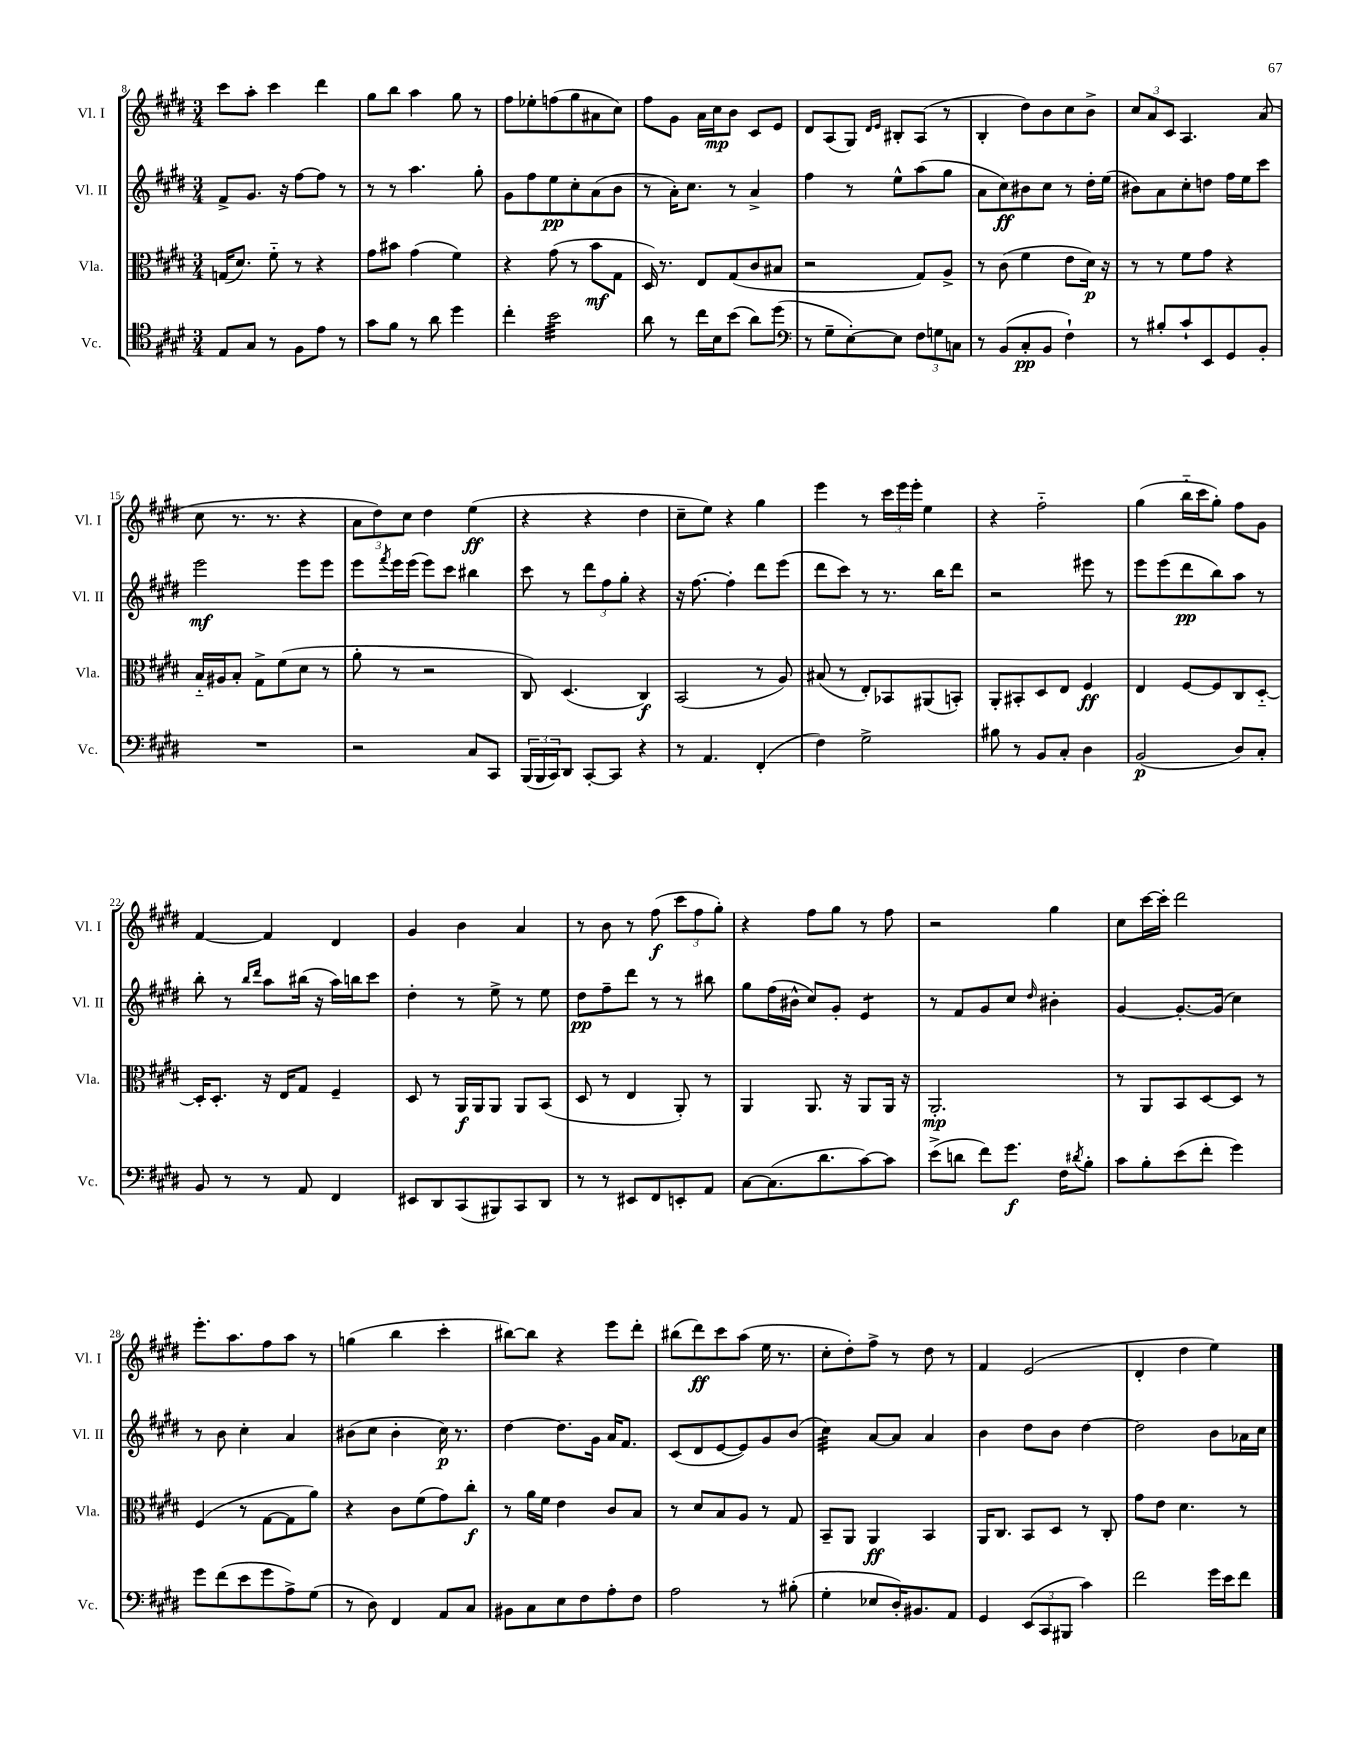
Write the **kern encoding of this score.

**kern	**kern	**kern	**kern
*staff4	*staff3	*staff2	*staff1
*clefC4	*clefC3	*clefG2	*clefG2
*k[f#c#g#d#]	*k[f#c#g#d#]	*k[f#c#g#d#]	*k[f#c#g#d#]
*M3/4	*M3/4	*M3/4	*M3/4
8E	(16G	8f#^	8ccc#
.	8.d#)	.	.
8G#	.	8.g#	8aa'
8r	8f#'~	.	4ccc#
.	.	16r	.
8F#	8r	[8ff#	.
8e	4r	8ff#]	4ddd#
8r	.	8r	.
=	=	=	=
8g#	8g#	8r	8gg#
8f#	8b#	8r	8bb
8r	(4g#	4.aa	4aa
8a	.	.	.
4dd#	4f#)	.	8gg#
.	.	8gg#'	8r
=	=	=	=
4cc#'	4r	8g#	8ff#
.	.	8ff#	8ee-'
2b	(8g#	8ee	(8ff
.	8r	8cc#'	8gg#
.	8b	(8a	8a#
.	8G#	8b	8cc#)
=	=	=	=
8a	16D#)	8r	8ff#
.	8.r	.	.
8r	.	16a')	8g#
.	.	8.cc#	.
16cc#	8E	.	16a
16B	.	.	16cc#
(8b	(8G#	8r	8b
8a)	8c#	4a^	8c#
(8dd#	8B#	.	8e
=	=	=	=
*clefF4	*	*	*
8r	2r	4ff#	8d#
8G#~	.	.	(8A
[8E')	.	8r	8G#)
.	.	.	16qqd#
.	.	.	16qqe
8E]	.	8ee^^	8B#'
12F#	8G#)	(8aa	(8A
12G	.	.	.
.	8A^	8gg#	8r
12C	.	.	.
=	=	=	=
8r	8r	8a	4B'
(8BB	(8c#	8cc#)	.
8C#'	4f#	8b#	8dd#)
8BB	.	8cc#	8b
4F#`)	8e	8r	8cc#
.	16d#)	16dd#'	8b^
.	16r	(16ee	.
=	=	=	=
8r	8r	8b#)	12cc#
.	.	.	12a
8B#'	8r	8a	.
.	.	.	12c#
8c#`	8f#	8cc#'	4.A
8EE	8g#	8dd	.
8GG#	4r	16ff#	.
.	.	16ee	.
8BB'	.	8ccc#	(8a
=	=	=	=
2.r	16B'~	2eee	8cc#
.	16A#	.	.
.	8B'	.	8.r
.	8G#^	.	.
.	.	.	8.r
.	(8f#	.	.
.	8d#	8eee	4r
.	8r	8eee	.
=	=	=	=
2r	8a'	8eee	12a
.	.	.	12dd#)
.	.	8qfff#	.
.	8r	16eee	.
.	.	.	12cc#
.	.	(16eee	.
.	2r	8eee)	4dd#
.	.	8ccc#	.
8C#	.	4bb#	(4ee
8CC#	.	.	.
=	=	=	=
(24BBB	8C#)	8ccc#	4r
24BBB	.	.	.
24CC#)	.	.	.
8DD#	(4.D#	8r	.
[8CC#'	.	12ddd#	4r
.	.	12ff#	.
8CC#]	.	.	.
.	.	12gg#'	.
4r	4C#)	4r	4dd#
=	=	=	=
8r	(2BB	16r	8cc#~
.	.	[8.ff#	.
4.AA	.	.	8ee)
.	.	4ff#']	4r
(4FF#'	8r	8ddd#	4gg#
.	8A)	(8eee	.
=	=	=	=
4F#)	(8B#	8ddd#	4eee
.	8r	8ccc#)	.
2G#^	8E')	8r	8r
.	8BB-	8.r	24ccc#
.	.	.	24eee
.	.	.	24eee'
.	(8AA#	.	4ee
.	.	16bb	.
.	8BB')	8ddd#	.
=	=	=	=
8B#	8AA'	2r	4r
8r	8BB#'	.	.
8BB	8D#	.	2ff#'~
8C#'	8E	.	.
4D#	4F#	8eee#	.
.	.	8r	.
=	=	=	=
(2BB	4E	8eee	(4gg#
.	.	(8eee	.
.	[8F#	8ddd#	16bb'~
.	.	.	16ccc#
.	8F#]	8bb)	8gg#')
8D#)	8C#	8aa	8ff#
8C#'	[8D#'~	8r	8g#
=	=	=	=
8BB	16D#']	8bb'	[4f#
.	8.D#'	.	.
8r	.	8r	.
.	.	16qqbb	.
.	.	16qqddd#	.
8r	16r	8aa	4f#]
.	16E	.	.
8AA	8G#	(16bb#	.
.	.	16r	.
4FF#	4F#~	16aa)	4d#
.	.	16bb	.
.	.	8ccc#	.
=	=	=	=
8EE#	8D#	4dd#'	4g#
8DD#	8r	.	.
(8CC#	16AA	8r	4b
.	16AA	.	.
8BBB#)	8AA	8ee^	.
8CC#	8AA	8r	4a
8DD#	(8BB	8ee	.
=	=	=	=
8r	8D#	8dd#	8r
8r	8r	8ff#~	8b
8EE#	4E	8ddd#	8r
8FF#	.	8r	(8ff#
8EE'	8AA')	8r	12ccc#
.	.	.	12ff#
8AA	8r	8bb#	.
.	.	.	12gg#')
=	=	=	=
[8C#	4AA	8gg#	4r
(8.C#]	.	(16ff#	.
.	.	16b#^^	.
.	8.AA	8cc#)	8ff#
8.d#	.	.	.
.	.	8g#'	8gg#
.	16r	.	.
[8c#)	8AA	4e	8r
8c#]	16AA	.	8ff#
.	16r	.	.
=	=	=	=
(8e^	2.AA'	8r	2r
8d	.	8f#	.
8f#)	.	8g#	.
8.g#	.	8cc#	.
.	.	16qqdd#	.
.	.	4b#'	4gg#
16F#	.	.	.
8qd#	.	.	.
8B'	.	.	.
=	=	=	=
8c#	8r	[4g#	8cc#
8B'	8AA	.	[16ccc#
.	.	.	16ccc#']
(8e	8BB	8.g#'_	2ddd#
8f#'	[8D#	.	.
.	.	(16g#]	.
4g#)	8D#]	4cc#)	.
.	8r	.	.
=	=	=	=
8g#	(4F#	8r	8.eee'
(8f#	.	8b	.
.	.	.	8.aa
8e	8r	4cc#'	.
8g#	[8G#	.	8ff#
8A^)	8G#]	4a	8aa
(8G#	8a)	.	8r
=	=	=	=
8r	4r	(8b#	(4gg
8D#)	.	8cc#	.
4FF#	8c#	4b#'	4bb
.	(8f#	.	.
8AA	8g#)	16cc#)	4ccc#'
.	.	8.r	.
8C#	8cc#'	.	.
=	=	=	=
8BB#	8r	[4dd#	[8bb#)
8C#	16a	.	8bb#]
.	16f#	.	.
8E	4e	8.dd#]	4r
8F#	.	.	.
.	.	16g#	.
8A'	8c#	16a	8eee
.	.	8.f#	.
8F#	8B	.	8ddd#'
=	=	=	=
2A	8r	(8c#	(8bb#
.	8d#	8d#	8ddd#)
.	8B	[8e	8ccc#
.	8A	8e])	(8aa
8r	8r	8g#	16ee
.	.	.	8.r
(8B#'	8G#	(8b	.
=	=	=	=
4G#'	8BB~	4cc#)	8cc#'
.	8AA	.	8dd#')
8E-	4AA	[8a	8ff#^
16D#')	.	8a]	8r
8.BB#	.	.	.
.	4BB	4a	8dd#
8AA	.	.	8r
=	=	=	=
4GG#	16AA	4b	4f#
.	8.C#	.	.
(12EE	8BB	8dd#	(2e
12CC#	.	.	.
.	8D#	8b	.
12BBB#	.	.	.
4c#)	8r	[4dd#	.
.	8C#'	.	.
=	=	=	=
2f#	8g#	2dd#]	4d#'
.	8e	.	.
.	4.d#	.	4dd#
16g#	.	8b	4ee)
16e	.	.	.
8f#	8r	16a-	.
.	.	16cc#	.
==	==	==	==
*-	*-	*-	*-
